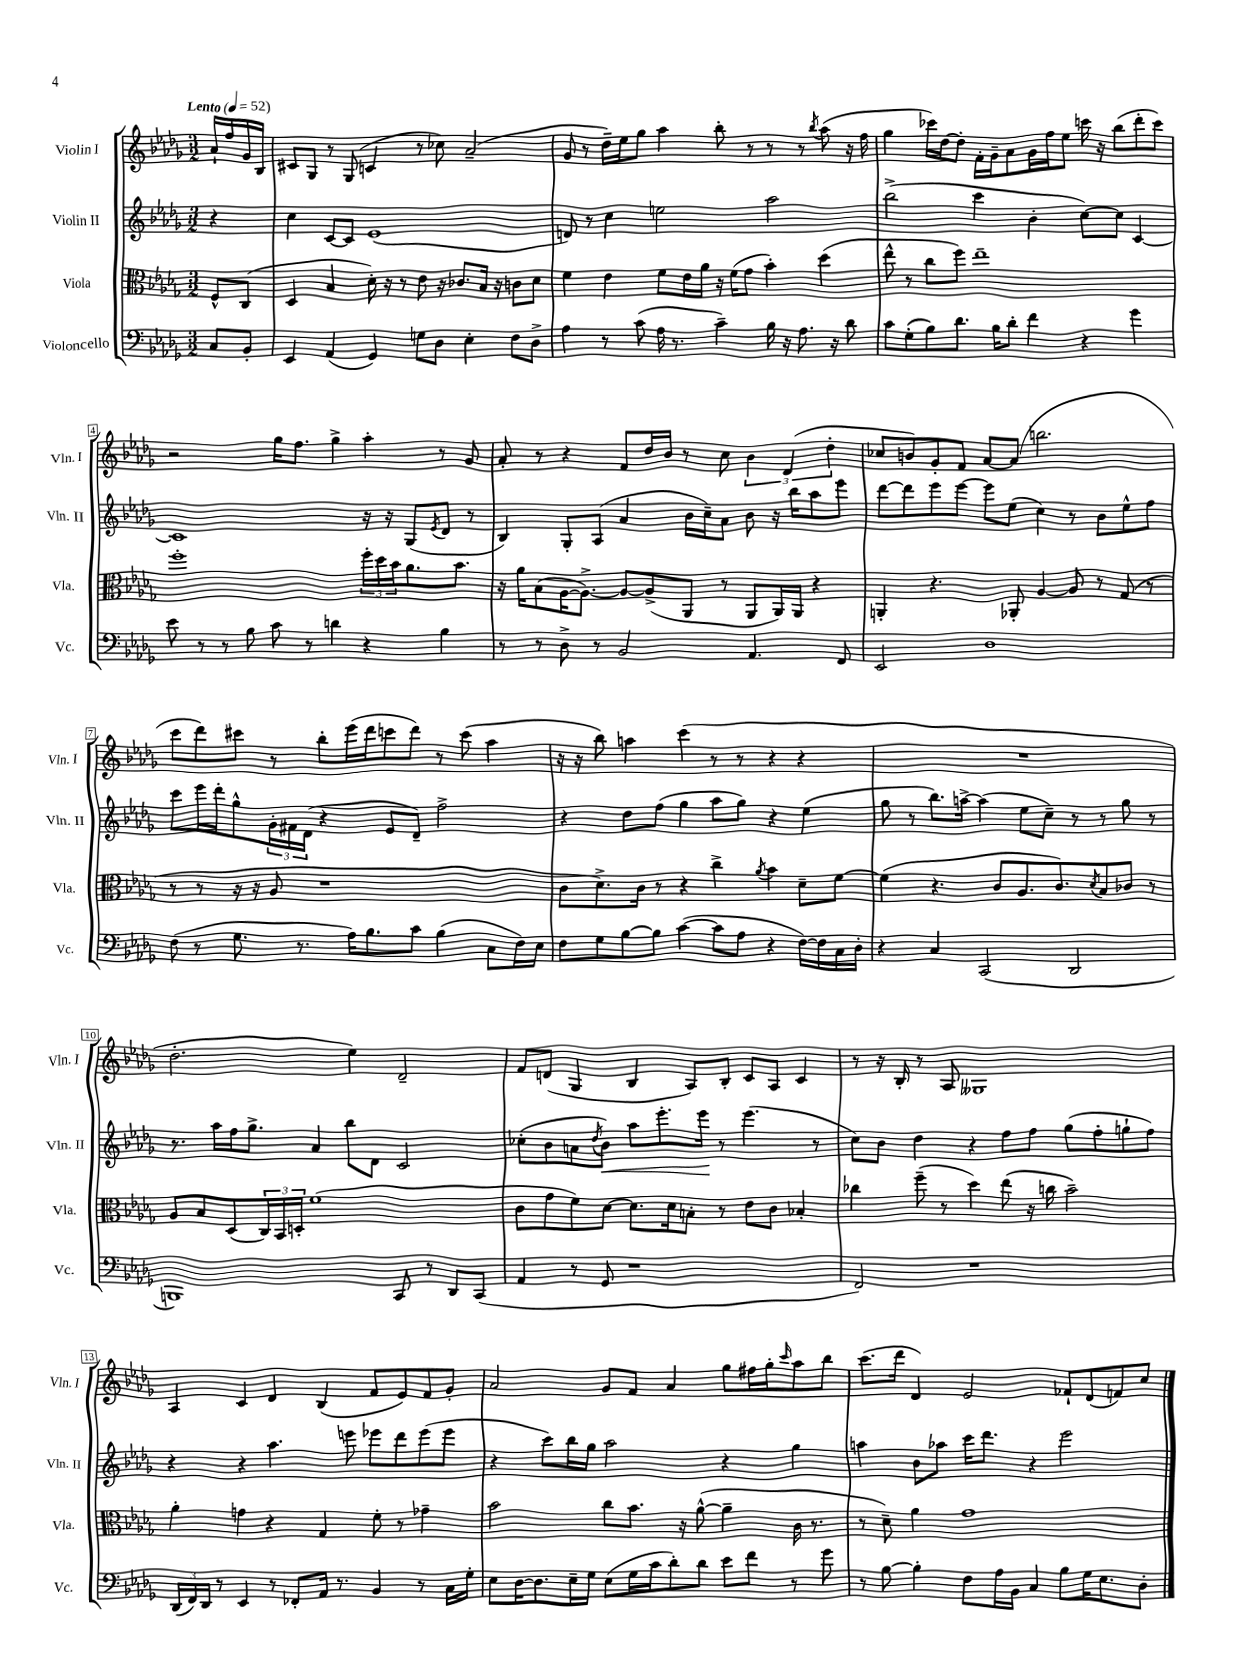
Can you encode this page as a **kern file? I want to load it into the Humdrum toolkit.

**kern	**kern	**kern	**kern
*staff4	*staff3	*staff2	*staff1
*clefF4	*clefC3	*clefG2	*clefG2
*k[b-e-a-d-g-]	*k[b-e-a-d-g-]	*k[b-e-a-d-g-]	*k[b-e-a-d-g-]
*M3/2	*M3/2	*M3/2	*M3/2
*MM52	*MM52	*MM52	*MM52
8C	8F^^	4r	16a-`
.	.	.	16ff
8BB-'	(8C	.	16g-
.	.	.	16B-
=	=	=	=
4EE-	4D-	4cc	8c#
.	.	.	8G-
(4AA-	4B-	[8c	8r
.	.	8c]	(8G-
4GG-)	16d-')	(1e-	4c
.	16r	.	.
.	8r	.	.
8G	8e-	.	8r
8D-	16r	.	8cc-)
.	8.c-	.	.
4E-'	.	.	(2a-~
.	16B-	.	.
.	16r	.	.
8F	8c	.	.
8D-^	8d-	.	.
=	=	=	=
4A-	4f	8d)	8g-
.	.	8r	8r
8r	4e-	4cc	16dd-~)
.	.	.	16ee-
(8c	.	.	8gg-
16A-	8f	2ee	4aa-
8.r	.	.	.
.	16e-	.	.
.	16a-	.	.
4c~)	16r	.	8bb-'
.	(16f	.	.
.	8g-	.	8r
16B-	4b-')	2aa-	8r
16r	.	.	.
8.A-	.	.	8r
.	.	.	8qbb-
.	(4dd-	.	(8aa-
16r	.	.	.
8d-	.	.	16r
.	.	.	16ff
=	=	=	=
8c	8ee-^^	(2bb-^	4gg-
(8G-'	8r	.	.
8B-)	8cc	.	16ccc-)
.	.	.	[16dd-
8.d-	8ff)	.	8dd-']
.	1ee-~	4ccc	16f'
16B-	.	.	16g-~
8d-'	.	.	8a-
4f	.	4b-'	16g-
.	.	.	16ff
.	.	.	8ee-
4r	.	[8cc)	16ccc
.	.	.	16r
.	.	8cc]	(8bb-
4g-	.	[4c	8ddd-'
.	.	.	8ccc)
=	=	=	=
8e-	1ff'	1c]	2r
8r	.	.	.
8r	.	.	.
8B-	.	.	.
8c	.	.	16gg-
.	.	.	8.ff
8r	.	.	.
4d	.	.	4gg-^
4r	24ff'	16r	4aa-'
.	24dd-	.	.
.	.	16r	.
.	24b-	.	.
.	8.a-	(8G-	.
.	.	8qe-	.
4B-	.	8d-	8r
.	8.b-	.	.
.	.	8r	8g-
=	=	=	=
8r	16r	4B-)	8a-'
.	16a-	.	.
8r	(8B-	.	8r
8D-^	[16A-	8G-'	4r
.	8.A-^_)	.	.
8r	.	(8A-	.
2BB-	8A-_	4a-	8f
.	(8A-^]	.	16dd-
.	.	.	16b-
.	8AA-	16b-	8r
.	.	16cc~)	.
.	8r	8a-	8cc
4.AA-	8AA-	8b-	6b-
.	16AA-)	16r	.
.	.	.	(6d-
.	16AA-	16bb-	.
.	4r	8aa-	.
.	.	.	6dd-'
8FF	.	8eee-	.
=	=	=	=
2EE-	4AA'	[8ddd-	8cc-
.	.	8ddd-]	8b)
.	4.r	8eee-	8g-'
.	.	[8eee-	8f
1D-	.	8eee-]	[8a-
.	8AA-'	(8ee-	(8a-]
.	[4A-	4cc)	2.bb
.	8A-]	8r	.
.	8r	8b-	.
.	(8G-	8ee-^^	.
.	8r	8ff	.
=	=	=	=
(8F	8r	8ccc	8ccc
8r	8r	16eee-	8ddd-)
.	.	16ddd-'	.
8.G-	16r	8gg-^^	8ccc#
.	16r	.	.
.	8A-	24g-'	8r
.	.	24f#	.
8.r	.	.	.
.	.	(24d-	.
.	1r	4r	8bb-'
16A-)	.	.	(16eee-
8.B-	.	.	16ddd-
.	.	8e-	8ccc
8c	.	8d-~)	8ddd-)
(4B-	.	2ff^	8r
.	.	.	(8ccc
8C	.	.	4aa-
16F)	.	.	.
16E-	.	.	.
=	=	=	=
8F	8c	4r	16r
.	.	.	16r
8G-	8.d-^)	.	8bb-)
[8B-	.	8dd-	4aa
.	16c	.	.
8B-]	8r	(8ff	.
([4c	4r	4gg-	(4ccc
8c]	4cc^	8aa-	8r
8A-	.	8gg-)	8r
.	8qa-	.	.
4r	4b-	4r	4r
[16F)	8d-~	(4ee-	4r
16F]	.	.	.
16C	[8f	.	.
16D-'	.	.	.
=	=	=	=
4r	(4f]	8gg-	1.r
.	.	8r	.
4C	4.r	8.bb-)	.
.	.	[16aa^	.
(2CC	.	(4aa]	.
.	8c	.	.
.	8.A-	8ee-	.
.	.	8cc~)	.
.	8.c)	.	.
2DD-	.	8r	.
.	8qd-	.	.
.	8B-	8r	.
.	8c-	8gg-	.
.	8r	8r	.
=	=	=	=
1BBB)	8A-	8.r	2.dd-'
.	8B-	.	.
.	.	16aa-	.
.	(8D-	16ff	.
.	.	8.gg-^	.
.	24C)	.	.
.	24BB-	.	.
.	24D'	.	.
.	(1f	4a-	.
.	.	8bb-	4ee-)
.	.	8d-	.
8CC	.	2c	2d-~
8r	.	.	.
8DD-	.	.	.
(8CC	.	.	.
=	=	=	=
4AA-	8c	(8cc-'	8f
.	8g-	8b-	(8d
8r	8f)	8a	4G-
.	.	8qdd-	.
8GG-	[8d-	8b-)	.
1r	8.d-]	8aa-	4B-
.	.	8.eee-'	.
.	16d-	.	.
.	8B'	.	8A-)
.	.	16eee-	.
.	8r	8r	8B-'
.	8e-	(4.eee-	8c
.	8c	.	8A-
.	4B-'	.	4c
.	.	8r	.
=	=	=	=
2FF)	4cc-	8cc)	8r
.	.	8b-	16r
.	.	.	16B-'
.	(8ff~	4dd-	8r
.	8r	.	8A-
1r	4dd-)	4r	1G--
.	(8ee-	8ff	.
.	16r	8ff	.
.	16cc	.	.
.	2b-~)	(8gg-	.
.	.	8ff'	.
.	.	8gg`	.
.	.	8ff)	.
=	=	=	=
(24DD-	4a-'	4r	4A-
24FF)	.	.	.
24DD-	.	.	.
8r	.	.	.
4EE-	4g	4r	4c
8r	4r	4.aa-	4d-
8FF-'	.	.	.
16AA-	4G-	.	(4B-
8.r	.	.	.
.	.	8eee	.
4BB-	8f'	8eee-	8f
.	8r	8ddd-	8e-)
8r	4g-~	(8eee-	8f
16C	.	8eee-	8g-'
16G-'	.	.	.
=	=	=	=
8E-	2b-	4r	2a-
[16D-	.	.	.
8.D-]	.	.	.
.	.	8ccc)	.
16E-~	.	16bb-	.
16G-	.	16gg-	.
(8E-	8cc	2aa-	8g-
16G-	8.b-	.	8f
16c	.	.	.
8d-')	.	.	4a-
.	16r	.	.
8d-	([8a-^^	.	.
8e-	4a-~]	4r	8gg-
8f	.	.	16ff#
.	.	.	16gg-'
.	.	.	16qqccc
8r	16c	4gg-	8aa-
.	8.r	.	.
8g-	.	.	8bb-
=	=	=	=
8r	8r	4aa	(8.ccc
[8B-	8d-~)	.	.
.	.	.	16ddd-
4B-']	4a-	8b-	4d-)
.	.	8aa-	.
8F	1g-	16ccc	2e-
.	.	8.ddd-	.
16A-	.	.	.
16BB-	.	.	.
4C	.	4r	.
8B-	.	2eee-	8f-`
16G-	.	.	(8d-
8.E-	.	.	.
.	.	.	8f)
8D-'	.	.	8cc
==	==	==	==
*-	*-	*-	*-
